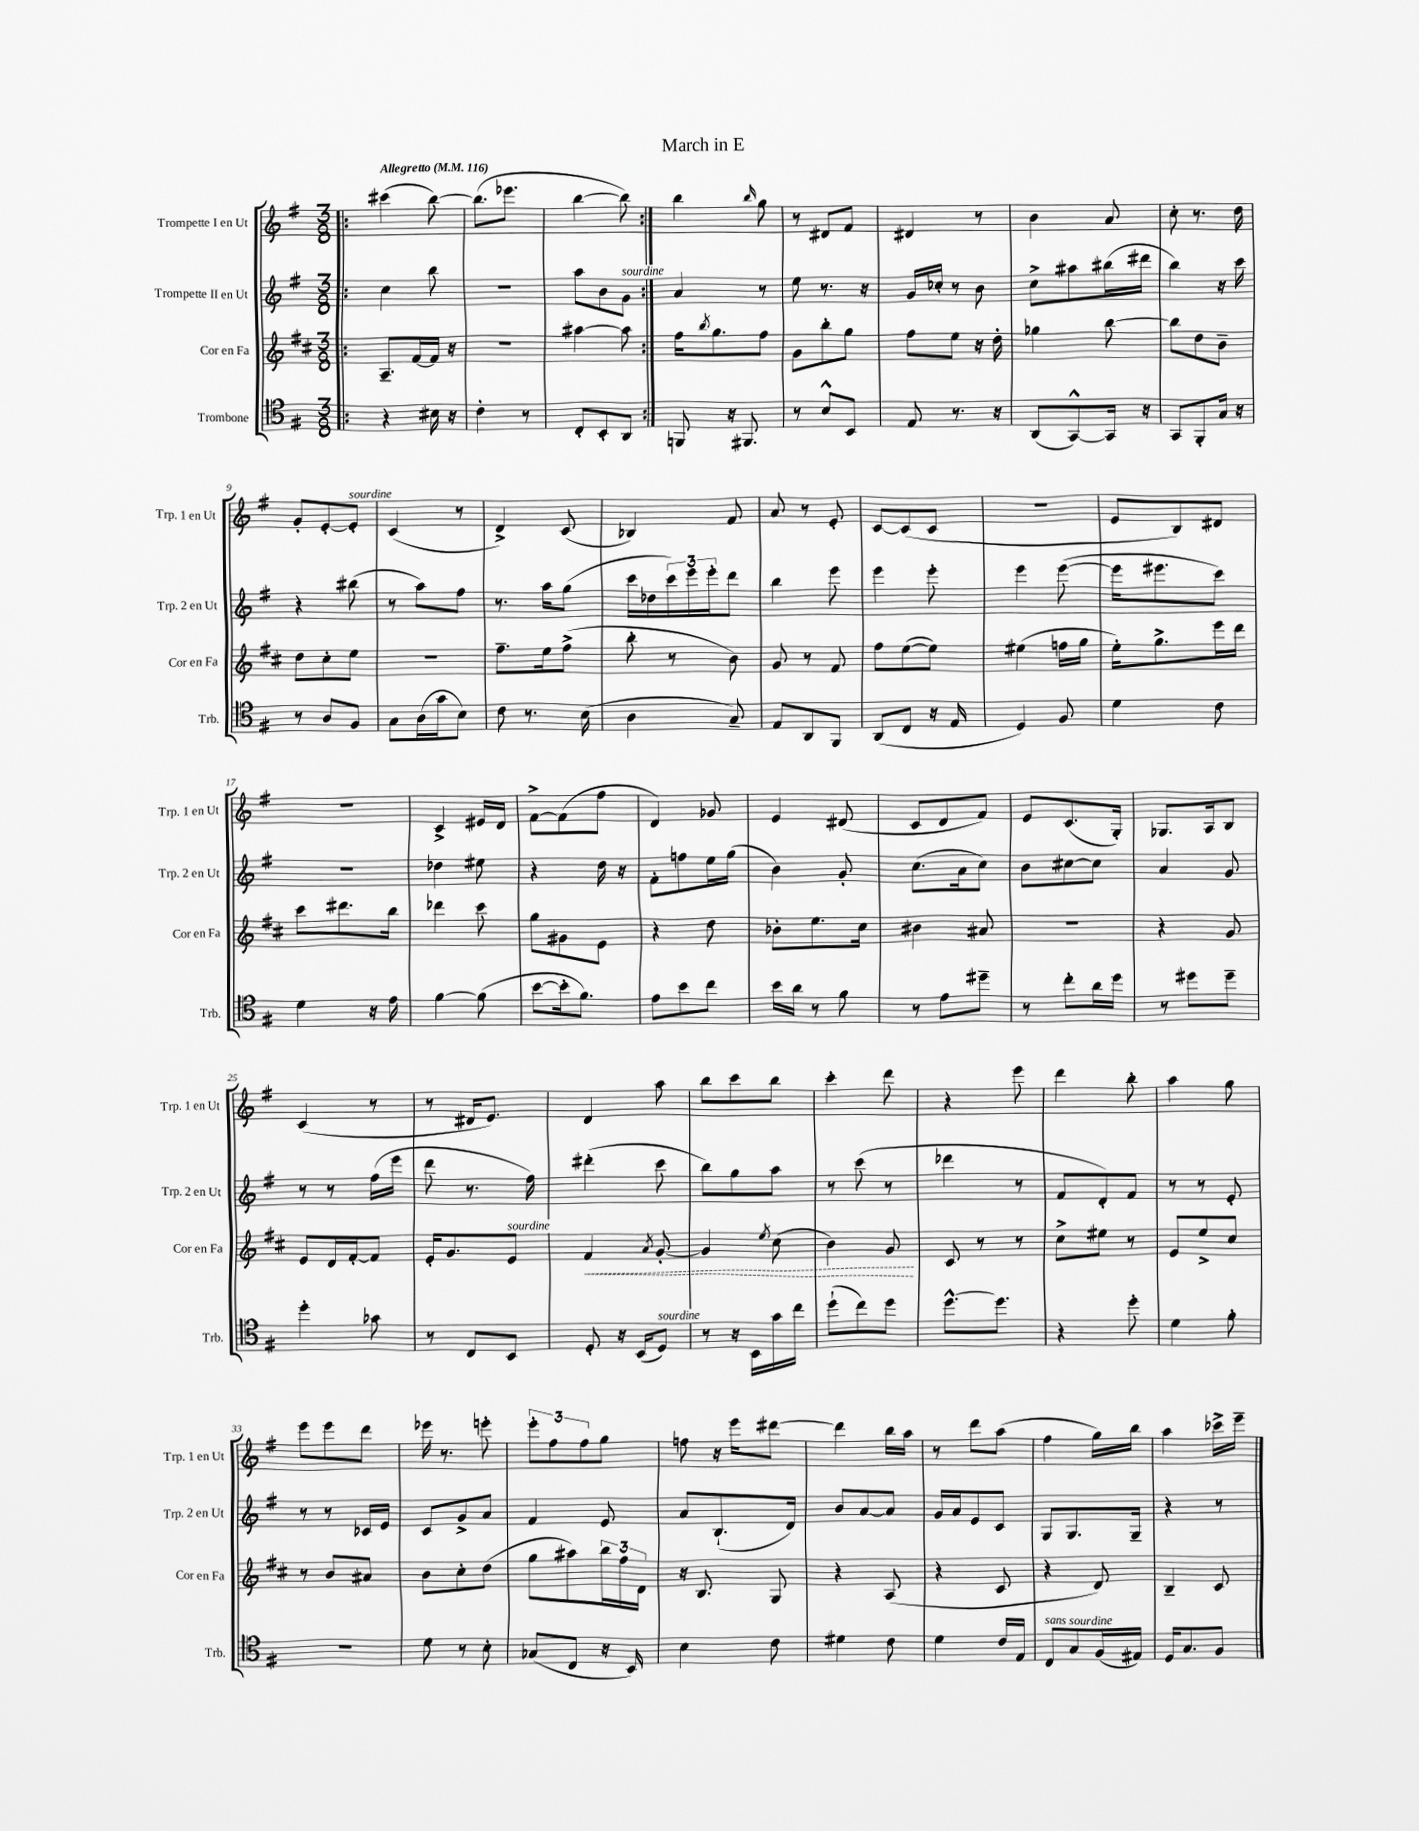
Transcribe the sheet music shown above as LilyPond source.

\header { title = "March in E" }
<<
\new StaffGroup <<
\new Staff = "s0" \with { instrumentName = "Trompette I en Ut" shortInstrumentName = "Trp. 1 en Ut" } {
    \clef treble \key g \major \numericTimeSignature \time 3/8 \tempo "Allegretto" 4 = 116
    \repeat volta 2 { \bar ".|:" cis'''4( b''8~) |
    b''8.( ees'''8. |
    b''4~ b''8) | }
    b''4 \grace { b''16 } g''8 |
    r8 dis'8 fis'8 |
    dis'4 r8 |
    b'4 a'8 |
    c''8-. r8. d''16 |
    g'8-. e'8~-. e'8-.^\markup { \italic "sourdine" } |
    c'4( r8 |
    d'4->) c'8( |
    bes4) fis'8 |
    a'8 r8 e'8-. |
    c'8~ c'8( c'8 |
    R4. |
    e'8 b8) dis'8 |
    R4. |
    c'4-> eis'16 d'16 |
    fis'8~-> fis'8( fis''8 |
    d'4) ges'8 |
    e'4 dis'8( |
    c'8 d'8 fis'8) |
    e'8 c'8.( g16-.) |
    ges8. a16 b8 |
    c'4( r8 |
    r8 dis'16 e'8.) |
    d'4 a''8 |
    b''8 c'''8 b''8 |
    c'''4-. d'''8 |
    r4 e'''8 |
    d'''4 b''8-. |
    a''4 g''8 |
    e'''8 e'''8 d'''8 |
    ees'''16 r8. e'''8-. |
    \tuplet 3/2 { e'''8-. fis''8 fis''8 } g''8 |
    f''8 r16 e'''16 dis'''8~ |
    dis'''4 b''16 a''16 |
    r8 d'''8 a''8( |
    fis''4 g''16) b''16 |
    a''4 ces'''16-> e'''16-- \bar "|." |
}
\new Staff = "s1" \with { instrumentName = "Trompette II en Ut" shortInstrumentName = "Trp. 2 en Ut" } {
    \clef treble \key g \major \numericTimeSignature \time 3/8
    \repeat volta 2 { \bar ".|:" c''4 b''8 |
    R4. |
    a''8 b'8 g'8^\markup { \italic "sourdine" } | }
    a'4 r8 |
    e''8 r8. r16 |
    g'16 ces''16-. r8 b'8 |
    c''8-> ais''8 bis''16( dis'''16 |
    b''4) r16 c'''16 |
    r4 bis''8( |
    r8 a''8) fis''8 |
    r8. a''16 g''8( |
    c'''16 des''16 \tuplet 3/2 { c'''16) e'''16 e'''16-. } d'''8 |
    b''4 e'''8 |
    e'''4 e'''8-. |
    e'''4 e'''8~( |
    e'''16 eis'''8. c'''8) |
    R4. |
    des''4 eis''8 |
    r4 d''16 r16 |
    fis'8-. f''8 e''16 g''16( |
    b'4) g'8-. |
    c''8.( a'16 c''8) |
    b'8 cis''8~ cis''8 |
    a'4 g'8 |
    r8 r8 fis''16( e'''16 |
    d'''8 r8. fis''16) |
    dis'''4-.( c'''8 |
    b''8) g''8 a''8 |
    r8 c'''8( r8 |
    des'''4 r8 |
    fis'8 d'8-.) fis'8 |
    r8 r8 e'8-. |
    r8 r8 ces'16 e'16 |
    c'8 g'8-> a'8 |
    fis'4 e'8 |
    a'8 b8.-!( d'16) |
    b'8 a'8~ a'8 |
    g'16 a'16 e'8 c'8 |
    g8 g8. g16-- |
    r4 r8 \bar "|." |
}
\new Staff = "s2" \with { instrumentName = "Cor en Fa" shortInstrumentName = "Cor en Fa" } {
    \clef treble \key d \major \numericTimeSignature \time 3/8
    \repeat volta 2 { \bar ".|:" a8.-- fis'16~ fis'16 r16 |
    R4. |
    ais''4~ ais''8 | }
    fis''16 \acciaccatura { b''8 } g''8. fis''8 |
    g'8 b''8-. g''8 |
    fis''8 e''8 r16 d''16-. |
    ges''4 b''8~ |
    b''8 d''8 b'8-- |
    d''8 cis''8-. e''8 |
    R4. |
    fis''8.-- e''16 fis''8->( |
    b''8-. r8 b'8) |
    g'8 r8 fis'8 |
    fis''8 e''8~( e''8) |
    eis''4( f''16 g''16 |
    e''16-.) g''8.-> e'''16 d'''16 |
    cis'''8 dis'''8. b''16 |
    des'''4 cis'''8 |
    g''8 gis'8 e'8 |
    r4 d''8 |
    bes'8-. e''8. cis''16 |
    bis'4 ais'8 |
    R4. |
    r4 g'8 |
    e'8 d'16 fis'16~-. fis'8 |
    e'16-. g'8. e'8^\markup { \italic "sourdine" } |
    \once \override Hairpin.style = #'dashed-line fis'4\< \acciaccatura { a'8 } g'8~-. |
    g'4 \acciaccatura { e''8 } cis''8( |
    b'4) g'8\! |
    cis'8 r8 r8 |
    cis''8-> eis''8 r8 |
    e'8 e''8-> cis''8 |
    r8 b'8 ais'8 |
    b'8 cis''8-. d''8( |
    g''8 ais''8) \tuplet 3/2 { b''16 fis''16 d'16 } |
    r16 b8. g8 |
    r4 a8( |
    r4 cis'8 |
    r4 d'8) |
    b4-- cis'8 \bar "|." |
}
\new Staff = "s3" \with { instrumentName = "Trombone" shortInstrumentName = "Trb." } {
    \clef tenor \key g \major \numericTimeSignature \time 3/8
    \repeat volta 2 { \bar ".|:" r4 bis16 r16 |
    c'4-. r8 |
    c8-. b,8-. a,8 | }
    f,8 r16 fis,8. |
    r8 b8-^ b,8 |
    e8 r8. r16 |
    a,8( g,8~-^) g,16 r16 |
    g,8 fis,8-. g16 r16 |
    r8 a8 fis8 |
    g8 a16( g'16 b8) |
    c'8 r8. b16( |
    a4 g8--) |
    e8 a,8 fis,8 |
    a,8( c8 r16 e16 |
    d4) fis8 |
    d'4 c'8 |
    d'4 r16 e'16 |
    fis'4~ fis'8( |
    b'8~ b'16-. fis'8.) |
    e'8 b'8 c''8 |
    b'16 a'16 r8 fis'8 |
    r8 e'8 dis''8-- |
    r8 c''8-. a'16 d''16 |
    r8 dis''8 dis''8-- |
    d''4-. ges'8 |
    r8 c8 b,8 |
    d8-. r16 b,16( d8^\markup { \italic "sourdine" }) |
    r8 r16 b,16 g'16 c''16 |
    d''8-!( c''8) d''8 |
    d''8.~-^ d''8. |
    r4 d''8-. |
    d'4 fis'8-. |
    R4. |
    d'8 r8 b8-. |
    ges8( c8 r16 b,16) |
    b4 c'8 |
    dis'4 c'8 |
    d'4 c'16 e16 |
    c8^\markup { \italic "sans sourdine" } g8 fis16( eis16) |
    d16 g8. fis8 \bar "|." |
}
>>
>>
